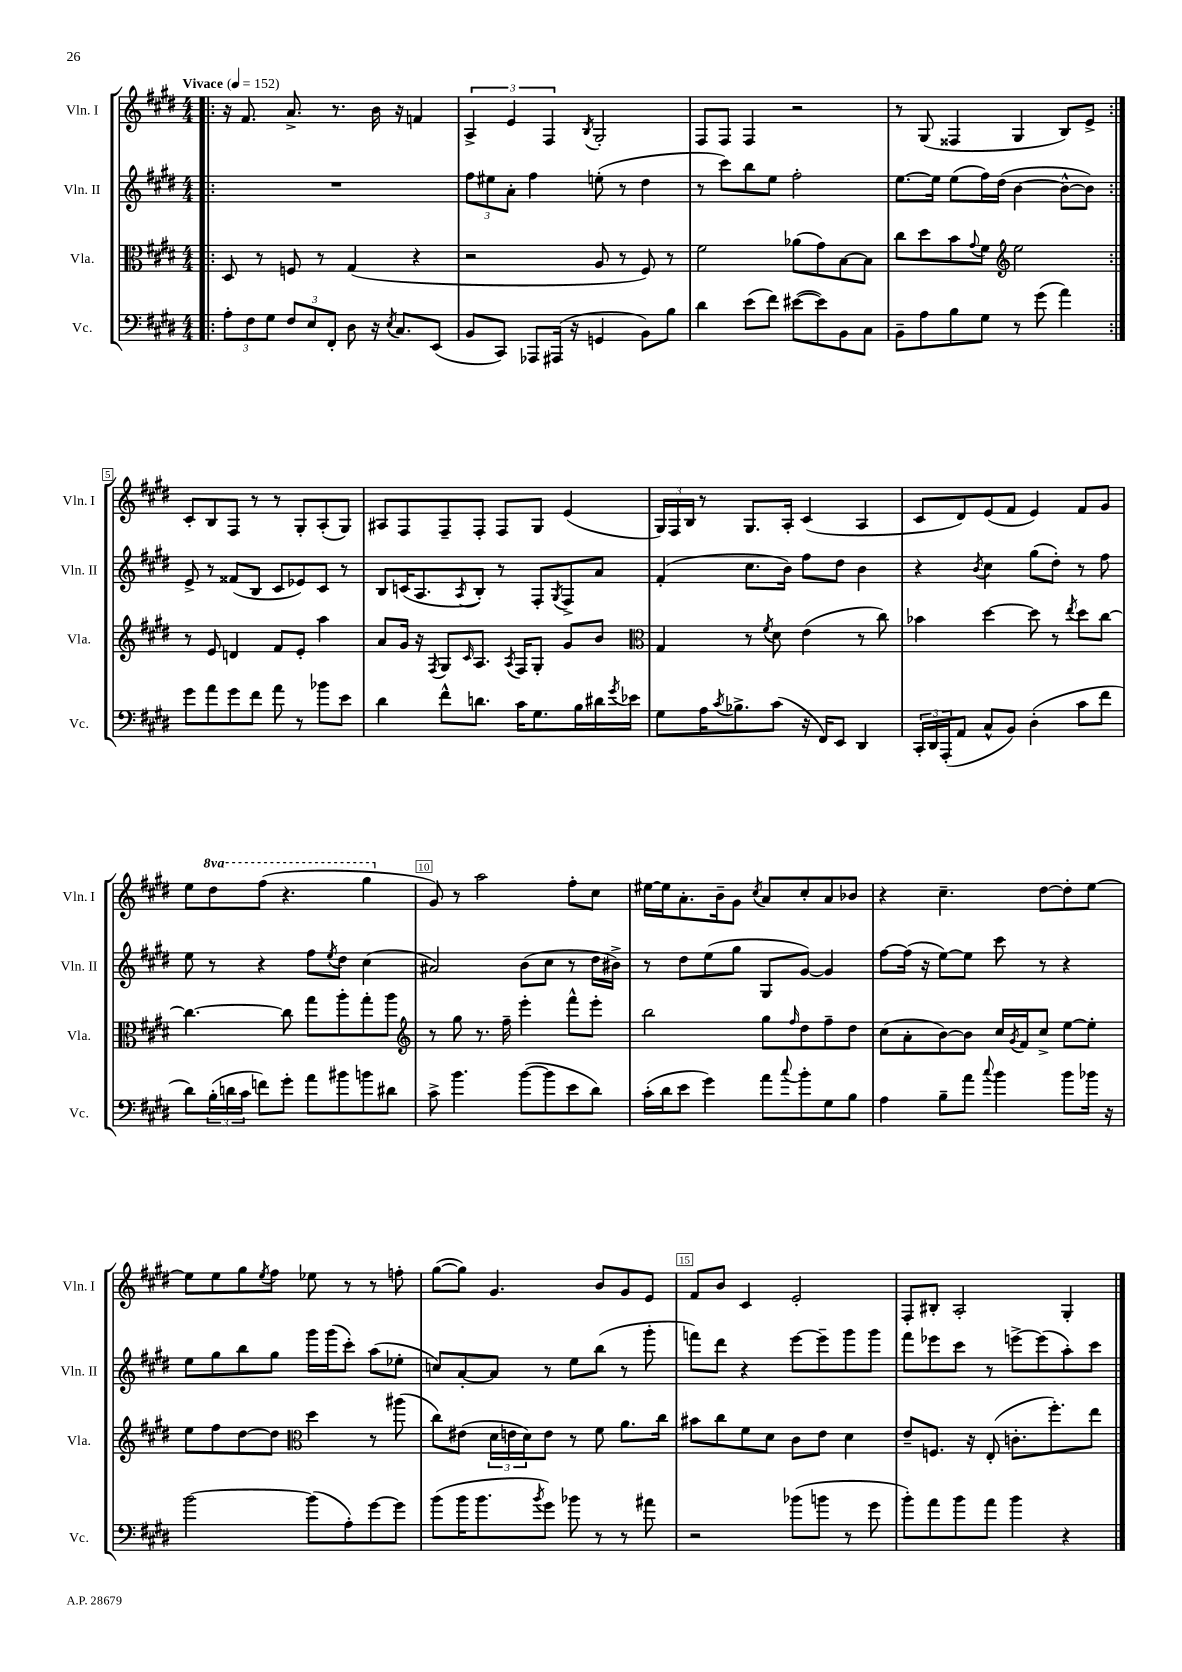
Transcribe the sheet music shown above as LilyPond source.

<<
\new StaffGroup <<
\new Staff = "s0" \with { instrumentName = "Vln. I" shortInstrumentName = "Vln. I" } {
    \clef treble \key e \major \numericTimeSignature \time 4/4 \set Staff.ottavationMarkups = #ottavation-simple-ordinals \tempo "Vivace" 4 = 152
    \repeat volta 2 { \bar ".|:" r16 fis'8. a'8.-> r8. b'16 r16 f'4 |
    \tuplet 3/2 { a4-> e'4 fis4 } \acciaccatura { b8 } gis2-. |
    fis8 fis8 fis4 r2 |
    r8 gis8( fisis4 gis4 b8) e'8-> | }
    cis'8-. b8 fis8 r8 r8 gis8-. a8-.( gis8) |
    ais8 fis8 fis8-- fis8-. fis8 gis8 e'4( |
    \tuplet 3/2 { gis16) fis16 b16 } r8 gis8. a16-. cis'4( a4 |
    cis'8 dis'8) e'8( fis'8 e'4) fis'8 gis'8 |
    e''8 \ottava #1 dis'''8 fis'''8( r4. gis'''4 \ottava #0 |
    gis'8) r8 a''2 fis''8-. cis''8 |
    eis''16~ eis''16 a'8.-. b'16-- gis'8 \acciaccatura { cis''8 } a'8 cis''8-. a'8 bes'8 |
    r4 cis''4.-- dis''8~ dis''8-. e''8~ |
    e''8 e''8 gis''8 \acciaccatura { e''8 } fis''8 ees''8 r8 r8 f''8-. |
    gis''8~( gis''8) gis'4. b'8 gis'8 e'8 |
    fis'8 b'8 cis'4 e'2-. |
    fis8-. bis8-. a2-. gis4-. \bar "|." |
}
\new Staff = "s1" \with { instrumentName = "Vln. II" shortInstrumentName = "Vln. II" } {
    \clef treble \key e \major \numericTimeSignature \time 4/4
    \repeat volta 2 { \bar ".|:" R1 |
    \tuplet 3/2 { fis''8 eis''8 a'8-. } fis''4 e''8-.( r8 dis''4 |
    r8 cis'''8) b''8 e''8 fis''2-. |
    e''8.~ e''16 e''8( fis''16) dis''16( b'4~ b'8~-^ b'8) | }
    e'8-> r8 fisis'8( b8 cis'8 ees'8) cis'8 r8 |
    b8 c'16( a8. \acciaccatura { a8 } b8-.) r8 fis8-. \acciaccatura { gis8 } fis8-> a'8 |
    fis'4-.( cis''8. b'16) fis''8 dis''8 b'4 |
    r4 \acciaccatura { b'8 } cis''4 gis''8( dis''8-.) r8 fis''8 |
    e''8 r8 r4 fis''8 \acciaccatura { e''8 } dis''8 cis''4( |
    ais'2) b'8( cis''8 r8 dis''16 bis'16->) |
    r8 dis''8 e''8( gis''8 gis8 gis'8~) gis'4 |
    fis''8~ fis''16( r16 e''8~) e''8 cis'''8 r8 r4 |
    e''8 gis''8 b''8 gis''8 gis'''16 gis'''16( cis'''8-.) a''8( ees''8-. |
    c''8) a'8~-. a'8 r8 e''8 b''8( r8 gis'''8-. |
    f'''8) dis'''8 r4 e'''8~ e'''8-- gis'''8 gis'''8 |
    fis'''8 ees'''8 cis'''8 r8 e'''8~-> e'''8( a''8-.) cis'''8 \bar "|." |
}
\new Staff = "s2" \with { instrumentName = "Vla." shortInstrumentName = "Vla." } {
    \clef alto \key e \major \numericTimeSignature \time 4/4
    \repeat volta 2 { \bar ".|:" dis8 r8 f8 r8 gis4( r4 |
    r2 a8 r8 fis8) r8 |
    fis'2 aes'8( gis'8) b8~ b8 |
    cis''8 dis''8 b'8 \appoggiatura { gis'8 } fis'8 \clef treble e''2 | }
    r8 e'8 d'4 fis'8 e'8-. a''4 |
    a'8 gis'16 r16 \acciaccatura { fis8 } gis8 \grace { cis'16 } a8. \acciaccatura { a8 } fis16 gis8-. gis'8 b'8 |
    \clef alto gis4 r8 \acciaccatura { fis'8 } dis'8 e'4( r8 cis''8) |
    bes'4 dis''4~ dis''8 r8 \acciaccatura { e''8 } dis''8 cis''8~ |
    cis''4.~ cis''8 gis''8 a''8-. gis''8-. a''8 |
    \clef treble r8 gis''8 r8. fis''16-- e'''4-. fis'''8-^ e'''8-. |
    b''2 gis''8 \grace { fis''16 } dis''8 fis''8-- dis''8 |
    cis''8( a'8-. b'8~) b'8 cis''16 \acciaccatura { gis'8 } fis'16 cis''8-> e''8~ e''8-. |
    e''8 fis''8 dis''8~ dis''8 \clef alto dis''4 r8 ais''8( |
    cis''8) eis'8( \tuplet 3/2 { dis'16 e'16 dis'16) } e'8 r8 fis'8 a'8. cis''16 |
    bis'8 cis''8 fis'8 dis'8 cis'8 e'8 dis'4 |
    e'8-- f8. r16 e8-.( c'8.-. fis''8.-.) e''8 \bar "|." |
}
\new Staff = "s3" \with { instrumentName = "Vc." shortInstrumentName = "Vc." } {
    \clef bass \key e \major \numericTimeSignature \time 4/4
    \repeat volta 2 { \bar ".|:" \tuplet 3/2 { a8-. fis8 gis8 } \tuplet 3/2 { fis8 e8 fis,8-. } dis8 r16 \acciaccatura { e8 } cis8. e,8( |
    b,8 cis,8) aes,,8 ais,,16( r16 g,4 b,8) b8 |
    dis'4 e'8( fis'8) eis'8~( eis'8) b,8 cis8 |
    b,8-- a8 b8 gis8 r8 gis'8( a'4) | }
    gis'8 a'8 gis'8 fis'8 a'8 r8 bes'8 e'8 |
    dis'4 fis'8-^ d'8. cis'16 gis8. b16 dis'16 \acciaccatura { gis'8 } ees'16 |
    gis8 a16 \acciaccatura { cis'8 } bes8.-> cis'8( r16 fis,16) e,8 dis,4 |
    \tuplet 3/2 { cis,16-. dis,16 a,,16-.( } a,8 cis8-^ b,8) dis4-.( cis'8 fis'8 |
    dis'8) \tuplet 3/2 { b16-.( d'16 cis'16 } f'8) gis'8-. a'8 bis'8 b'8 dis'8 |
    cis'8-> b'4. b'8~( b'8 e'8 dis'8) |
    cis'16-.( dis'16 e'8 gis'4) a'8 \appoggiatura { cis''8 } b'8-. gis8 b8 |
    a4 b8-- a'8 \appoggiatura { cis''8 } b'4 b'8 bes'16 r16 |
    b'2~ b'8( a8-.) gis'8~ gis'8 |
    b'8( b'16 b'8. \acciaccatura { b'8 } gis'8) bes'8 r8 r8 ais'8 |
    r2 bes'8( b'8 r8 gis'8 |
    b'8-.) a'8 b'8 a'8 b'4 r4 \bar "|." |
}
>>
>>
\layout { \context { \Score \override BarNumber.break-visibility = ##(#f #t #t) barNumberVisibility = #(every-nth-bar-number-visible 5) \override BarNumber.stencil = #(make-stencil-boxer 0.1 0.3 ly:text-interface::print) } }
